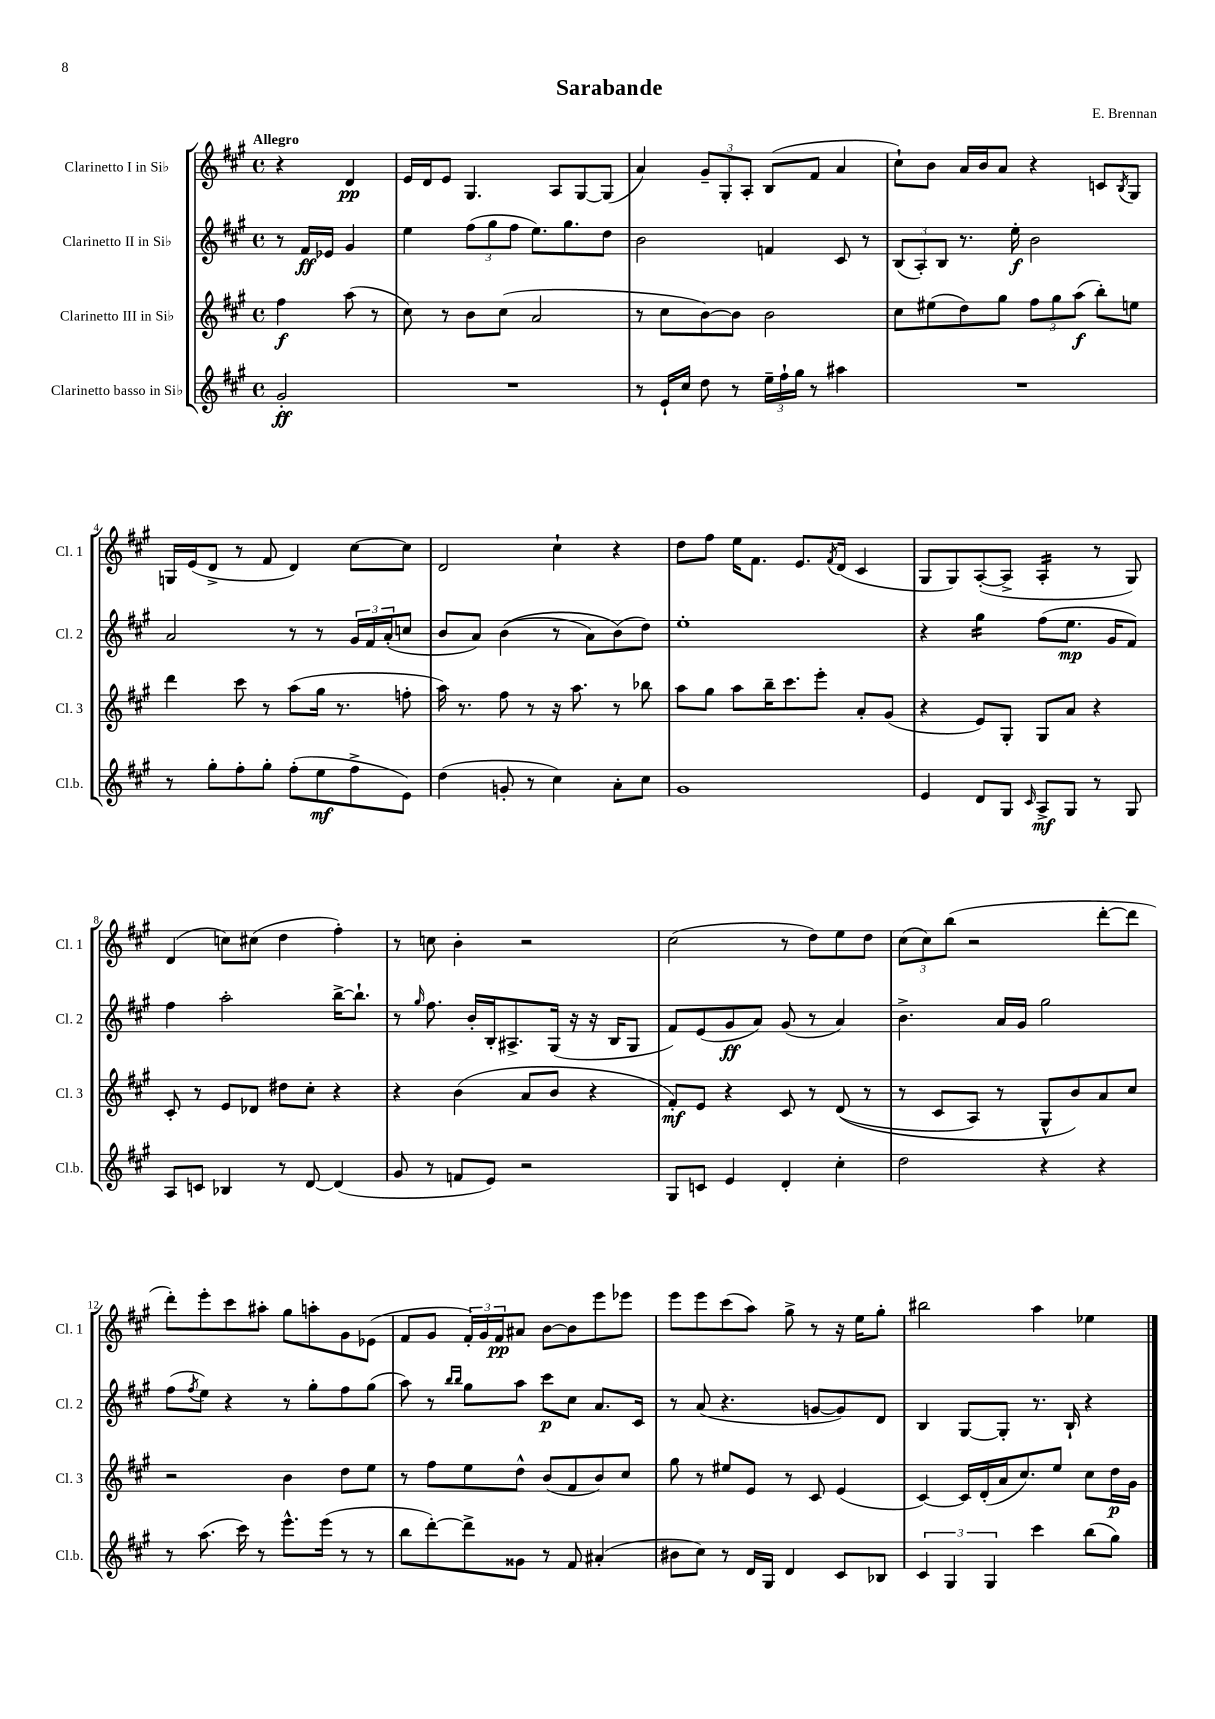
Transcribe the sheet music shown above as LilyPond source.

\header { title = "Sarabande" composer = "E. Brennan" }
<<
\new StaffGroup <<
\new Staff = "s0" \with { instrumentName = "Clarinetto I in Sib" shortInstrumentName = "Cl. 1" } {
    \clef treble \key a \major \defaultTimeSignature \time 4/4 \partial 2 \tempo "Allegro"
    r4 d'4\pp |
    e'16 d'16 e'8 gis4. a8 gis8~ gis8( |
    a'4) \tuplet 3/2 { gis'8-- gis8-. a8-. } b8( fis'8 a'4 |
    cis''8-!) b'8 a'16 b'16 a'8 r4 c'8 \acciaccatura { b8 } gis8 |
    g16 e'16( d'8-> r8 fis'8 d'4) cis''8~ cis''8 |
    d'2 cis''4-! r4 |
    d''8 fis''8 e''16 fis'8. e'8. \acciaccatura { fis'8 } d'16( cis'4 |
    gis8 gis8) a8~-.( a8-> a4:16-. r8 gis8) |
    d'4( c''8) cis''8( d''4 fis''4-.) |
    r8 c''8 b'4-. r2 |
    cis''2( r8 d''8) e''8 d''8 |
    \tuplet 3/2 { cis''8( cis''8) b''8( } r2 d'''8~-. d'''8 |
    d'''8-.) e'''8-. cis'''8 ais''8-. gis''8 a''8-. gis'8 ees'8( |
    fis'8 gis'8 \tuplet 3/2 { fis'16-.) gis'16 fis'16\pp } ais'8 b'8~ b'8 e'''8 ees'''8 |
    e'''8 e'''8 cis'''8( a''8) gis''8-> r8 r16 e''16 gis''8-. |
    bis''2 a''4 ees''4 \bar "|." |
}
\new Staff = "s1" \with { instrumentName = "Clarinetto II in Sib" shortInstrumentName = "Cl. 2" } {
    \clef treble \key a \major \defaultTimeSignature \time 4/4 \partial 2
    r8 fis'16\ff ees'16 gis'4 |
    e''4 \tuplet 3/2 { fis''8( gis''8 fis''8 } e''8.) gis''8. d''8 |
    b'2 f'4 cis'8 r8 |
    \tuplet 3/2 { b8( a8-.) b8 } r8. e''16-.\f b'2 |
    a'2 r8 r8 \tuplet 3/2 { gis'16 fis'16 a'16-.( } c''8 |
    b'8 a'8) b'4(\( r8 a'8) b'8(\) d''8) |
    e''1-. |
    r4 gis''4:16 fis''8( e''8.\mp gis'16 fis'8) |
    fis''4 a''2-. b''16~-> b''8.-! |
    r8 \grace { gis''16 } fis''8. b'16-. b16-. ais8.-> gis16( r16 r16 b16 gis8 |
    fis'8) e'8( gis'8\ff a'8) gis'8( r8 a'4) |
    b'4.-> a'16 gis'16 gis''2 |
    fis''8( \acciaccatura { fis''8 } e''8) r4 r8 gis''8-. fis''8 gis''8( |
    a''8) r8 \grace { b''16 b''16 } gis''8 a''8 cis'''8\p cis''8 a'8. cis'16 |
    r8 a'8( r4. g'8~ g'8) d'8 |
    b4 gis8~ gis8-. r8. b16-! r4 \bar "|." |
}
\new Staff = "s2" \with { instrumentName = "Clarinetto III in Sib" shortInstrumentName = "Cl. 3" } {
    \clef treble \key a \major \defaultTimeSignature \time 4/4 \partial 2
    fis''4\f a''8( r8 |
    cis''8) r8 b'8 cis''8( a'2 |
    r8 cis''8 b'8~) b'8 b'2 |
    cis''8 eis''8( d''8) gis''8 \tuplet 3/2 { fis''8 gis''8 a''8\f( } b''8-.) e''8 |
    d'''4 cis'''8 r8 a''8( gis''16 r8. f''8-. |
    a''16) r8. fis''8 r8 r16 a''8. r8 bes''8 |
    a''8 gis''8 a''8 b''16-- cis'''8. e'''8-. a'8-. gis'8( |
    r4 e'8) gis8-. gis8 a'8 r4 |
    cis'8-. r8 e'8 des'8 dis''8 cis''8-. r4 |
    r4 b'4( a'8 b'8 r4 |
    fis'8-.\mf) e'8 r4 cis'8 r8 d'8(\( r8 |
    r8 cis'8 a8) r8 gis8-^ b'8\) a'8 cis''8 |
    r2 b'4 d''8 e''8 |
    r8 fis''8 e''8 d''8-^ b'8( fis'8 b'8) cis''8 |
    gis''8 r8 eis''8 e'8 r8 cis'8 e'4( |
    cis'4~) cis'16 d'16-.( a'16 cis''8.) e''8 cis''8 d''16\p gis'16 \bar "|." |
}
\new Staff = "s3" \with { instrumentName = "Clarinetto basso in Sib" shortInstrumentName = "Cl.b." } {
    \clef treble \key a \major \defaultTimeSignature \time 4/4 \partial 2
    gis'2-.\ff |
    R1 |
    r8 e'16-! cis''16 d''8 r8 \tuplet 3/2 { e''16-- fis''16-! gis''16 } r8 ais''4 |
    R1 |
    r8 gis''8-. fis''8-. gis''8-. fis''8-.( e''8\mf fis''8-> e'8) |
    d''4( g'8-. r8 cis''4) a'8-. cis''8 |
    gis'1 |
    e'4 d'8 gis8 \grace { cis'16 } a8->\mf gis8 r8 gis8 |
    a8 c'8 bes4 r8 d'8~ d'4( |
    gis'8 r8 f'8 e'8) r2 |
    gis8 c'8 e'4 d'4-. cis''4-. |
    d''2 r4 r4 |
    r8 a''8.( cis'''16) r8 e'''8.-^ e'''16( r8 r8 |
    b''8 d'''8~-.) d'''8-> gisis'8 r8 fis'8 ais'4-.( |
    bis'8 cis''8) r8 d'16 gis16 d'4 cis'8 bes8 |
    \tuplet 3/2 { cis'4 gis4 gis4 } cis'''4 b''8( gis''8) \bar "|." |
}
>>
>>
